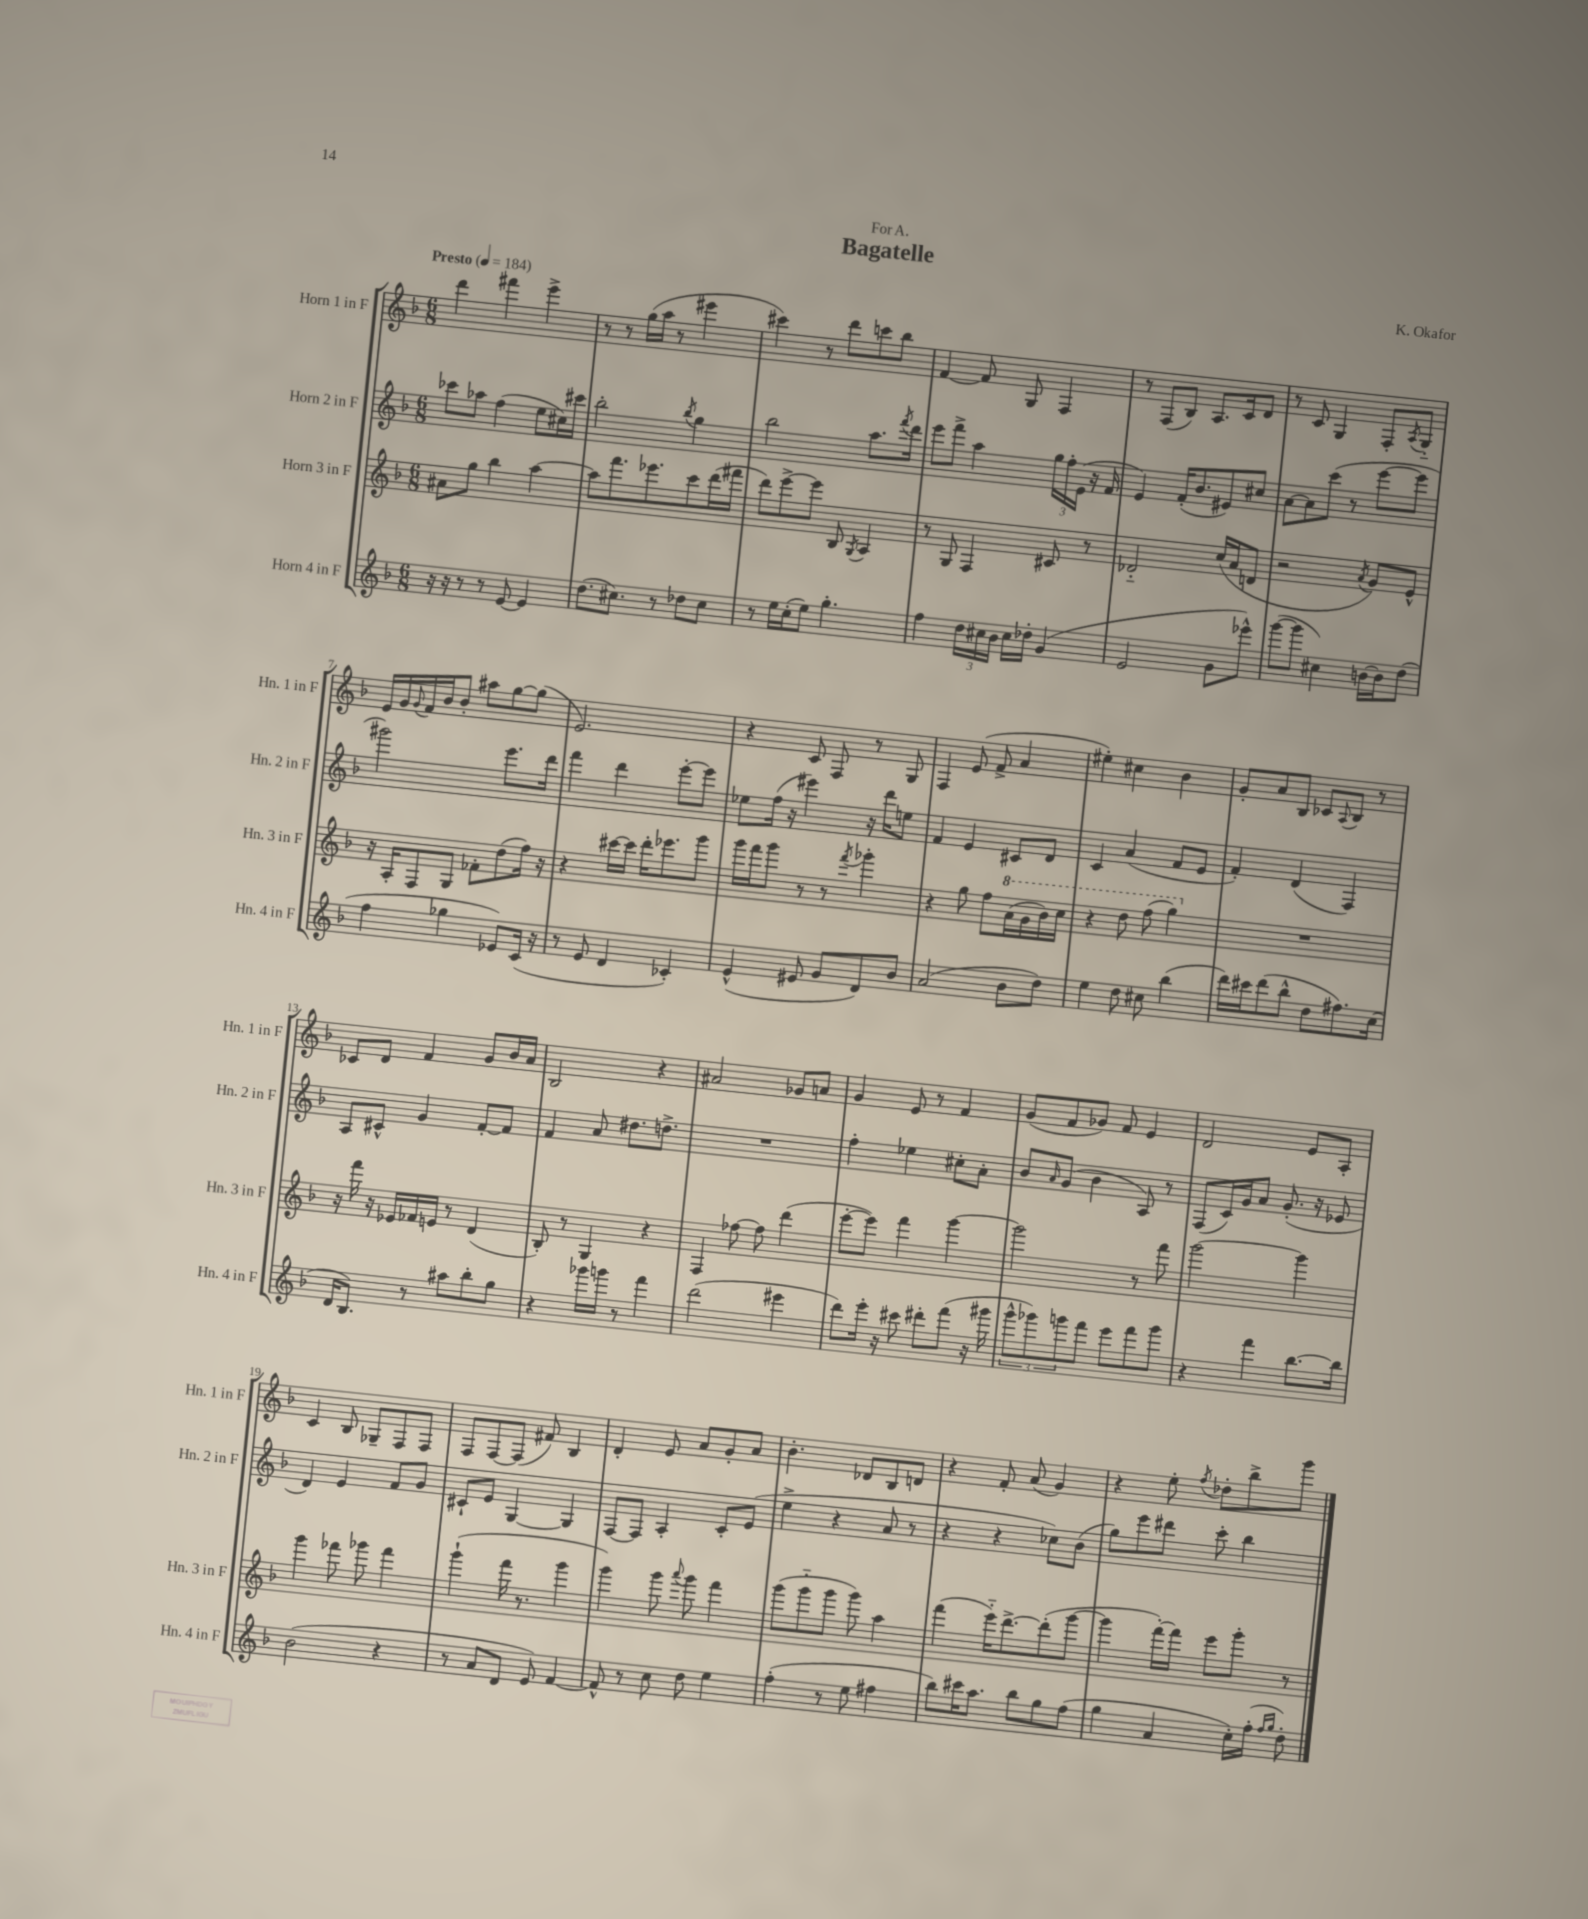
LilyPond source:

\header { title = "Bagatelle" composer = "K. Okafor" dedication = "For A." }
<<
\new StaffGroup <<
\new Staff = "s0" \with { instrumentName = "Horn 1 in F" shortInstrumentName = "Hn. 1 in F" } {
    \clef treble \key f \major \numericTimeSignature \time 6/8 \tempo "Presto" 4 = 184
    d'''4 fis'''4 e'''4-> |
    r8 r8 g''16( a''16 r8 eis'''4 |
    cis'''4) r8 d'''8 c'''8 bes''8 |
    f'4~ f'8 g8 f4 |
    r8 f8( bes8) a8. c'16 d'8 |
    r8 c'8 g4 f8-. \acciaccatura { a8 } g8-_ |
    e'16 g'16 \appoggiatura { g'8 } f'16 bes'16 bes'8-. ais''8 g''8~ g''8( |
    e'2.) |
    r4 c'8 f8 r8 g8 |
    f4 e'8( f'8-> a'4 |
    eis''4-.) cis''4 bes'4 |
    g'8-. a'8 bes8 ces'8 \appoggiatura { a8 } bes8 r8 |
    ces'8 d'8 f'4 g'8 bes'16 a'16 |
    bes2 r4 |
    ais'2 ges'8 a'8 |
    g'4 e'8 r8 f'4 |
    g'8( f'8 ges'8) f'8 e'4 |
    d'2 e'8 a8-. |
    c'4 bes8 ges8-- f8 f8 |
    f8 f8~ f8( fis'8) bes4 |
    d'4-. e'8 a'8 g'8-. a'8 |
    bes'4.-. des'8 bes8 d'8 |
    r4 f'8-. a'8( g'4) |
    r4 e''8-. \acciaccatura { f''8 } des''8-. bes''8-> g'''8 \bar "|." |
}
\new Staff = "s1" \with { instrumentName = "Horn 2 in F" shortInstrumentName = "Hn. 2 in F" } {
    \clef treble \key f \major \numericTimeSignature \time 6/8
    ces'''8 aes''8 f''4( e''8 cis''16) cis'''16 |
    bes''2-. \acciaccatura { bes''8 } g''4 |
    bes''2 a''8. \acciaccatura { f'''8 } d'''16 |
    e'''8 f'''8-> a''4 \tuplet 3/2 { g''16 f''16-. e'16( } r16 f'16 |
    e'4) f'16-.( bes'8. eis'8) cis''8 |
    a'8~ a'8 c'''8( r8 e'''8~ e'''8 |
    gis'''2) e'''8. d'''16 |
    f'''4 d'''4 e'''8~-. e'''8 |
    ees''8 f''16( r16 eis'''4) r16 d'''16 e''8 |
    f'4 e'4 cis'8 d'8 |
    c'4 a'4( f'8 e'8 |
    f'4-.) d'4( f4) |
    a8 cis'8-^ g'4 f'8~-. f'8 |
    f'4 a'8 dis''8. d''8.-> |
    R2. |
    f''4-. ees''4 cis''8-. a'8-. |
    bes'8 \grace { a'16 } g'8( bes'4 a8) r8 |
    f8( c'16) g'16 a'8 g'8.-.( r16 ees'8 |
    d'4) e'4 f'8 g'8 |
    cis'8-! e'8 g4~ g4 |
    f8~ f8 a4-. c'8-. e'8( |
    e''4-> r4 a'8 r8 |
    r4 r4 ces''8) bes'8( |
    g''8) e'''8 dis'''8 c'''8-. bes''4 \bar "|." |
}
\new Staff = "s2" \with { instrumentName = "Horn 3 in F" shortInstrumentName = "Hn. 3 in F" } {
    \clef treble \key f \major \numericTimeSignature \time 6/8
    ais'8 g''8 bes''4 a''4~ |
    a''8 f'''8. ees'''8. c'''8 d'''16( fis'''16 |
    d'''8) e'''8~-> e'''8 bes8 \acciaccatura { g8 } a4 |
    r8 g8 f4 cis'8 r8 |
    des'2-_ c''16( a'16 d'8 |
    r2 \acciaccatura { a'8 } g'8) e'8-^ |
    r16 a16-. f8 g8 fes'8-. d''8( f''16) r16 |
    r4 cis'''16~ cis'''16 d'''16-. ees'''8. g'''8 |
    g'''16 f'''16 g'''8 r8 r8 \acciaccatura { f'''8 } ges'''4-. |
    r4 g''8 f''8 \ottava #1 a''16( g''16 bes''16) c'''16 |
    r4 d'''8 f'''8( g'''4) \ottava #0 |
    R2. |
    r16 f'''16 r16 ees'16 fes'16 e'16 r8 d'4( |
    bes8-.) r8 g4 r4 |
    f4 fes''8~ fes''8 d'''4( |
    e'''8~-. e'''8) f'''4 g'''4~ |
    g'''2 r8 f'''8 |
    g'''2~ g'''4 |
    g'''4 fes'''8 ges'''8 fes'''4 |
    g'''4-!( f'''16 r8. g'''4 |
    g'''4) g'''8 \appoggiatura { a'''8 } g'''8 f'''4 |
    g'''8( g'''8-_ g'''8 g'''8) a''4 |
    f'''4( e'''16-_) d'''8.~-> d'''8-.( g'''8~ |
    g'''4 f'''16~-.) f'''16 e'''8 g'''8-. r8 \bar "|." |
}
\new Staff = "s3" \with { instrumentName = "Horn 4 in F" shortInstrumentName = "Hn. 4 in F" } {
    \clef treble \key f \major \numericTimeSignature \time 6/8
    r16 r16 r8 r8 e'8~ e'4 |
    d''8.( cis''8.) r8 des''8 cis''8 |
    r8 e''16 c''16-.( e''8) g''4.-. |
    f''4 \tuplet 3/2 { d''16 cis''16 bes'16 } cis''16 des''16-. g'4( |
    e'2 g'8 ees'''8-^) |
    g'''8~( g'''8 cis''4) b'16~ b'16 d''8( |
    f''4 ges''4 ees'8) c'16( r16 |
    r8 e'8 d'4 ces'4-.) |
    e'4-^( eis'8 g'8 d'8) bes'8 |
    a'2( bes'8 d''8) |
    e''4 d''8 cis''8 bes''4( |
    d'''16) cis'''16 d'''8( bes''8-^ d''8 fis''8.) c''16( |
    d'16 bes8.) r8 ais''8 bes''8-. g''8 |
    r4 ges'''16 g'''16 r8 f'''4 |
    d'''2( eis'''4 |
    d'''8) e'''16-. r16 cis'''8 dis'''8-. f'''8( r16 gis'''16 |
    \tuplet 3/2 { g'''8-^ ges'''8) g'''8 } f'''8 e'''8 f'''8 g'''8 |
    r4 f'''4 bes''8.~ bes''16 |
    bes'2( r4 |
    r8 a'8 d'8 e'8) f'4~ |
    f'8-^ r8 c''8 d''8 e''4 |
    f''4-.( r8 e''8 fis''4 |
    bes''8) cis'''16 a''8. bes''8 g''8 f''8( |
    g''4 a'4 c''16-.) f''16-.( \grace { f''16 g''16 } d''8-.) \bar "|." |
}
>>
>>
